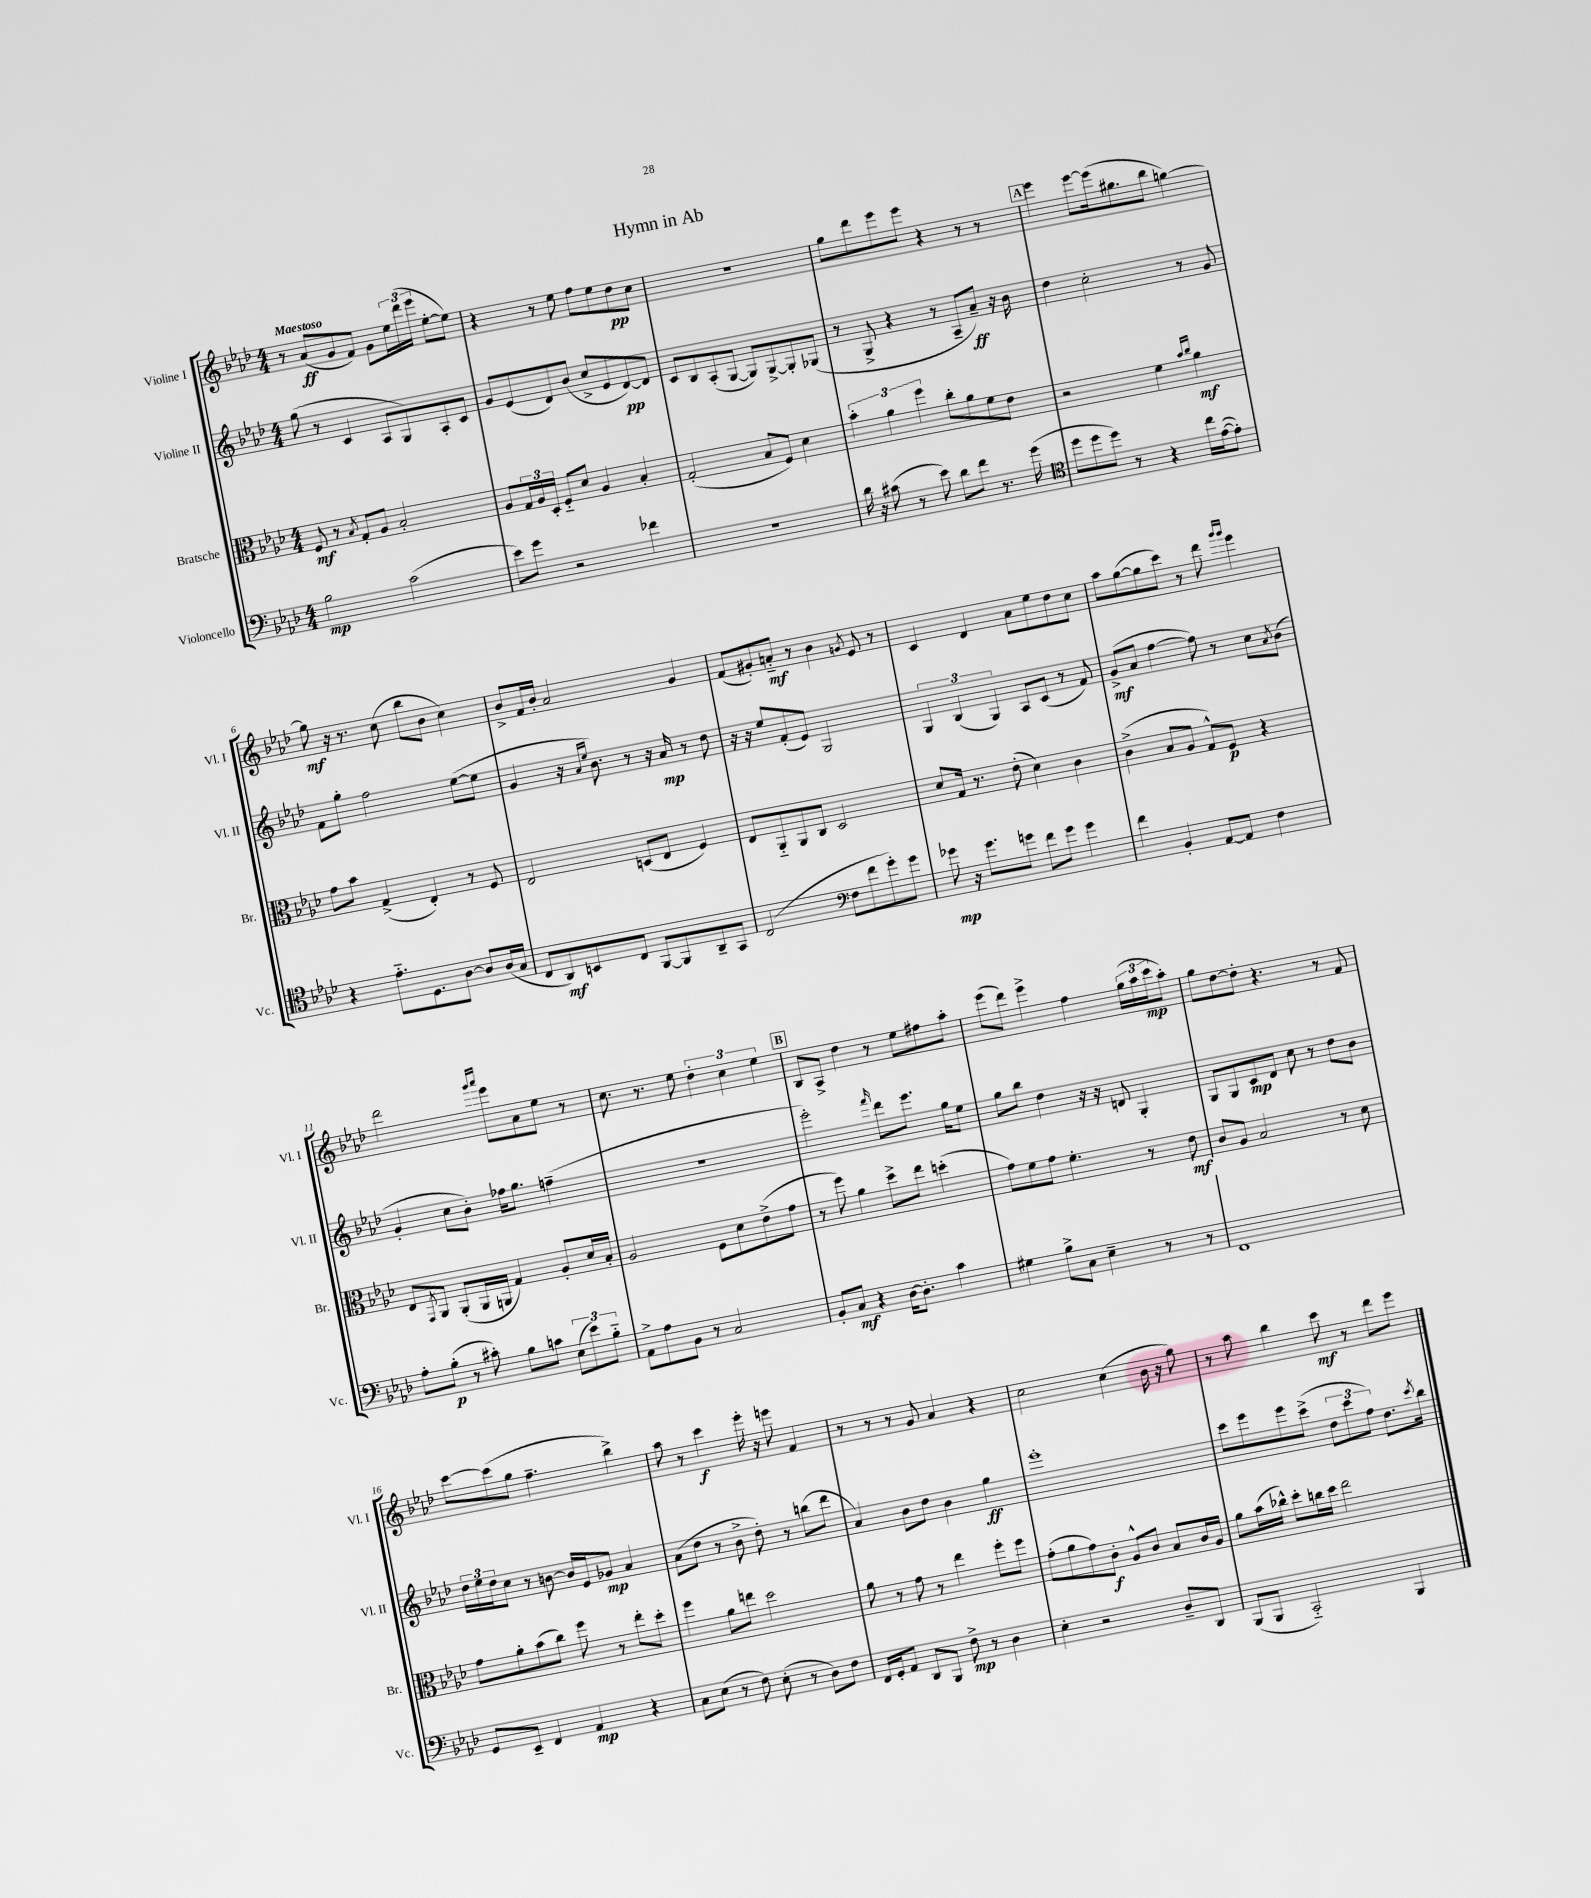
\header { title = "Hymn in Ab" }
<<
\new StaffGroup <<
\new Staff = "s0" \with { instrumentName = "Violine I" shortInstrumentName = "Vl. I" } {
    \clef treble \key aes \major \numericTimeSignature \time 4/4 \tempo "Maestoso"
    r8 aes'8\ff( g'8 f'8) g'8 \tuplet 3/2 { ees''16 des'''16( ees'''16 } ees''8~-. ees''8) |
    r4 r8 ees''8 f''8 ees''8 des''8\pp c''8 |
    R1 |
    g''8 des'''8 ees'''8 ees'''8 r4 r8 r8 |
    \mark \markup { \box "A" } ees'''4 ees'''8~ ees'''16( gis''8. bes''8 g''4~) |
    g''8\mf r16 r8. c''8( bes''8 bes'8 c''4) |
    bes'8-> f'16 bes'16-. aes'2 g'4 |
    f'8( gis'8-.) a'8-_\mf r8 bes'4 \acciaccatura { g'8 } ees'8 r8 |
    c'4 des'4 aes'8 ees''8 des''8 c''8 |
    aes''8 g''8~( g''8 c'''8) r8 des'''8 \grace { g'''16 g'''16 } ees'''4 |
    des'''2 \grace { g'''16 aes'''16 } ees'''8 aes'8 ees''8 r8 |
    c''8. r8. ees''8 \tuplet 3/2 { des''4-. c''4 ees''4 } |
    \mark \markup { \box "B" } bes8 aes8-> des''4 r8 ees''8 fis''8 aes''8-. |
    ees'''8( des'''8) ees'''4-> f''4 \tuplet 3/2 { g''16( aes''16 c'''16\mp } aes''8-.) |
    g''8 des''8~ des''8-. r4. r8 f'8 |
    c'''8~ c'''8( g''8 f''4.-- bes''4->) |
    aes''8 r8 c'''4\f ees'''16-. r16 e'''8 f'4 |
    r8 r8 r8 g'8 aes'4 r4 |
    c''2 c''4( bes'16 r16 g''8) |
    r8 aes''8 bes''4 c'''8\mf r8 des'''8 ees'''8 \bar "|." |
}
\new Staff = "s1" \with { instrumentName = "Violine II" shortInstrumentName = "Vl. II" } {
    \clef treble \key aes \major \numericTimeSignature \time 4/4
    g''8( r8 c'4 aes8 g8) aes8-. c'8 |
    g'8 ees'8( des'8) bes'8( c''8-> ees'8 des'8~\pp) des'8 |
    c'8 bes8 aes8-.( g8~ g8) g8~-> g8-. ges8( |
    r8 g8-> r4 r8 aes8-- aes'8--\ff) r16 bes'16 |
    \mark \markup { \box "A" } des''4 c''2-. r8 g'8 |
    f'8 g''8-. f''2 ees''8~( ees''8 |
    g'4 r16 \grace { aes'16 ees''16 } bes'8.) r8 r16 aes'16\mp r8 des''8 |
    r16 r16 ees''8 f'8-.( ees'8) g2 |
    \tuplet 3/2 { g4 bes4( g4) } aes8 c'8( r8 f'8) |
    g'8->\mf( aes'8 f''4~ f''8) r8 c''8 \acciaccatura { aes'8 } bes'8( |
    g'4-. c''8 bes'8-.) fes''16 g''8. f''4--( |
    R1 |
    \mark \markup { \box "B" } ees'''2-.) \grace { f'''16 } des'''8 ees'''8. g''16 ees''8 |
    g''8 bes''8 des''4 r16 r16 d'8 g4-. |
    g8 g8 c'8\mp des'8 c''8 r8 des''8 bes'8 |
    \tuplet 3/2 { des''16 ees''16 des''16 } c''8 r8 b'8~ b'16 ees'16 ges'8\mp aes'4 |
    aes'8( des''8 r8 bes'8-> des''8-.) r8 b''8( des'''8 |
    aes'4) bes'8 des''8 bes'4 g''4\ff |
    ees'''1-. |
    c'''8 ees'''8 ees'''8 c'''8->( \tuplet 3/2 { des''8 c'''8 f''8) } des''8. \acciaccatura { c'''8 } bes''16 \bar "|." |
}
\new Staff = "s2" \with { instrumentName = "Bratsche" shortInstrumentName = "Br." } {
    \clef alto \key aes \major \numericTimeSignature \time 4/4
    f8\mf r8 \acciaccatura { bes8 } g8-. aes8 bes2-. |
    aes8 \tuplet 3/2 { g16 aes16 des16-. } f8-_ des'8 aes4 bes4-. |
    g2-.( bes8 f8) des'4 |
    \tuplet 3/2 { bes'4-. aes'4 f''4 } c''8-. aes'8 f'8 ees'8 |
    \mark \markup { \box "A" } r2 f'4 \grace { bes'16 c''16 } aes'4\mf |
    g'8 bes'8 g4->( ees4-.) r8 f8 |
    ees2 d8( ees8 f4) |
    ees8 aes,8-_ aes,8 c8 des2 |
    des'8 g16 r8. ees'8-.( des'4) c'4 |
    c'4->( bes8 aes8 g8-^) f8\p r4 |
    ees8 \acciaccatura { g,8 } aes,8 aes,8-.( aes,16 a,16 g4) aes8-. des'16 bes16-. |
    aes2 f8 des'8 ees'8->( g'8 |
    \mark \markup { \box "B" } r8 f''8) aes'4 des''8-> ees''8 d''4-.( |
    g'8) f'8 g'8 f'4.-. r8 ees'8\mf |
    c'8 aes8 bes2 r8 des'8 |
    g'8 aes'8-. bes'8( c''8) f''8 r8 ees''8-. des''8-. |
    f''4 aes'8 e''8 des''2 |
    aes'8 r8 g'8 r8 ees''4 f''8-. f''8 |
    g'8-.( aes'8 g'8) c'8-.\f aes8-^ c'8 bes8 c'16 aes16 |
    aes'8 bes'16( ces''16-^) des''8-. c''16 des''16 ees''2 \bar "|." |
}
\new Staff = "s3" \with { instrumentName = "Violoncello" shortInstrumentName = "Vc." } {
    \clef bass \key aes \major \numericTimeSignature \time 4/4
    bes2\mp c'2( |
    ees'8) g'8 r2 fes'4 |
    R1 |
    des'16 r16 cis'8( r8 ees'8) des'8 f'8 r8. g'16( |
    \mark \markup { \box "A" } \clef tenor des''8 des''8 des''8) r8 r4 c''16 ees'16~( ees'8-.) |
    r4 ees'8.-_ des8. aes8~ aes8 aes16( g16 |
    c8 aes,8\mf) b,8 c8 f,8~ f,8 aes,8-- g,8 |
    c2( \clef bass f8 f'8 g'8-.) g'8 |
    ges'8\mp r16 ges'8. g'8 f'8 g'8 g'4 |
    f'4 bes,4-. aes,8~ aes,8 f4 |
    aes8-. bes8-.\p( r8 cis'8-.) bes8 c'8 \tuplet 3/2 { ees8( ees'8) bes8-_ } |
    aes,8-> aes8 bes,8 r8 c2 |
    \mark \markup { \box "B" } bes,8-. c8\mf r4 des16~ des8.-. c'4 |
    gis4 bes8-> c8 ees4-- r8 r8 |
    f,1 |
    g,8 ees,8-- f,4 aes,4\mp r4 |
    c8 ees8( r8 f8) ees8-.( r8 des8) f8 |
    f,16 g,16-. aes,8 des,8 bes,,8 f8->\mp r8 des4 |
    ees4-. r2 des8-- des,8 |
    bes,,8( bes,,8 c,2-_) bes,,4 \bar "|." |
}
>>
>>
